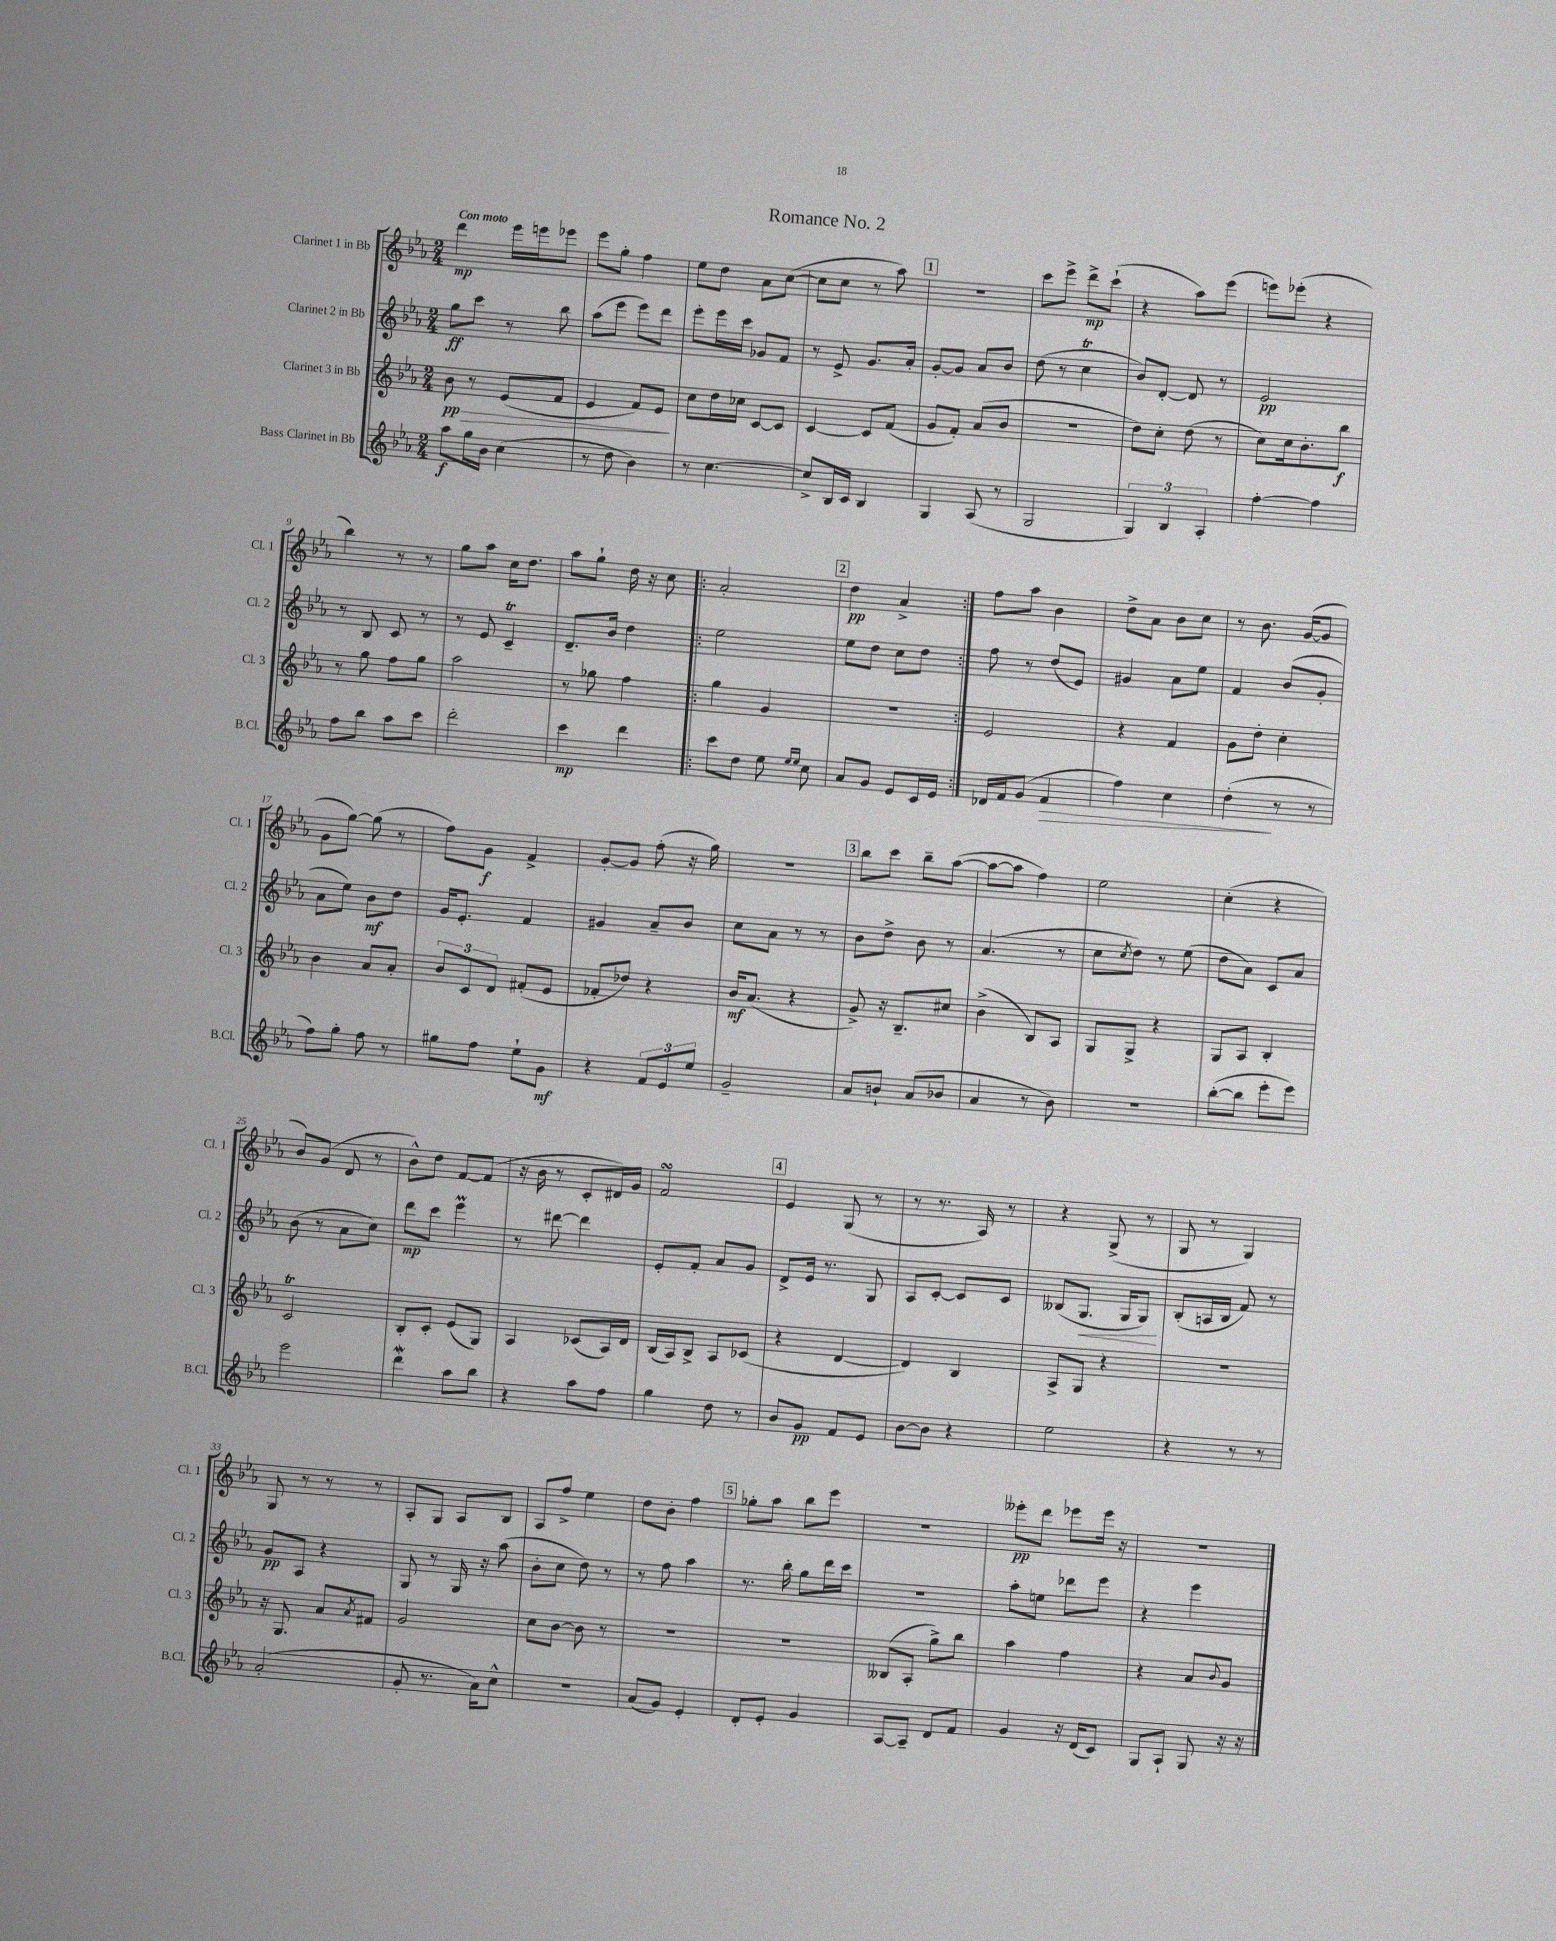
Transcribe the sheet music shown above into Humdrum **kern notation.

**kern	**kern	**kern	**kern
*staff4	*staff3	*staff2	*staff1
*clefG2	*clefG2	*clefG2	*clefG2
*k[b-e-a-]	*k[b-e-a-]	*k[b-e-a-]	*k[b-e-a-]
*M2/4	*M2/4	*M2/4	*M2/4
8aa-	8b-	8gg	4ddd
16gg	8r	8ccc	.
16b-	.	.	.
(4cc	(8e-	8r	16eee-
.	.	.	16eee
.	8f	8bb-	8eee-
=	=	=	=
8r	4e-	(8aa-	8eee-
8dd	.	8eee-	8gg'
4b-)	8f)	8eee-)	4ff
.	8e-	8ddd	.
=	=	=	=
8r	8cc	8eee-'	8ee-
[4.cc	16dd	16eee-	8dd
.	16cc-	16ccc	.
.	[8c	8g-	8a-
.	8c]	8f	([8cc
=	=	=	=
8cc^]	[4c	8r	8cc]
16B-	.	8e-^	8cc
16c	.	.	.
4B-	8c]	8.g	8r
.	(8f	.	8aa-)
.	.	16a-'	.
=	=	=	=
4G	8g	[8g'	2r
.	8f')	8g]	.
(8A-	(8a-	8a-	.
8r	8b-	8b-	.
=	=	=	=
2G	2r	(8dd	8ccc
.	.	8r	8eee-^
.	.	4cc	8ddd^
.	.	.	(8ccc`
=	=	=	=
6G)	8dd)	8b-)	4r
.	8cc'	[8d'	.
6B-	.	.	.
.	(8dd	8d]	8aa-)
6A-'	.	.	.
.	8r	8r	(8eee-
=	=	=	=
[4ff'	8cc)	2e-	8eee)
.	16cc	.	(8eee-'
.	8.b-'	.	.
4ff]	.	.	4r
.	8bb-	.	.
=	=	=	=
8ff	8r	8r	4bb-)
8bb-	8gg	8B-	.
8aa-	8ff	8c	8r
8ccc	8gg	8r	8r
=	=	=	=
2ddd'	2aa-	8r	8gg
.	.	8e-	8aa-
.	.	4c~	16cc
.	.	.	8.dd
=	=	=	=
4ccc	8r	8.d~	8aa-
.	8gg-	.	8gg`
.	.	16b-	.
4ddd	4ff	4dd	16dd
.	.	.	16r
.	.	.	8cc
=!|:	=!|:	=!|:	=!|:
8ccc	4gg	2ee-	2a-'
8dd	.	.	.
8ee-	4g	.	.
16qqee-	.	.	.
16qqee-	.	.	.
8cc	.	.	.
=	=	=	=
8a-	2r	8ee-	4dd
8g	.	8dd	.
8e-	.	8cc	4a-^
16c	.	8dd	.
16e-	.	.	.
=:|!	=:|!	=:|!	=:|!
16d-	2e-	8ff	8ff
16f	.	.	.
(8g	.	8r	8aa-
4f	.	(8dd	4b-
.	.	8e-)	.
=	=	=	=
4ff)	4r	4g#	8dd^
.	.	.	8a-
4cc	4f	8a-	8b-
.	.	8ee-	8cc
=	=	=	=
(4dd'	8g	4f	8r
.	8dd'	.	8.b-
8r	4cc'	(8b-	.
.	.	.	([16g
8r	.	8g'	8g]
=	=	=	=
8ff)	4b-	8a-	8g
8gg'	.	8ee-)	[8gg)
8ff	8a-	8b-	(8gg]
8r	8a-'	8dd	8r
=	=	=	=
8gg#	12b-	16g	8ff)
.	.	8.e-'	.
.	12c	.	.
8ff	.	.	8g
.	12d	.	.
8ee-`	(8f#'	4f	4f^
8g	8e-	.	.
=	=	=	=
4r	8f-'	4g#	[8g'
.	8dd-)	.	8g]
12f	4r	8a-~	(8ff'
12e-	.	.	.
.	.	8b-	16r
12ee-	.	.	.
.	.	.	16gg)
=	=	=	=
2g~	16b-	8cc	2r
.	(8.a-	.	.
.	.	8a-	.
.	4r	8r	.
.	.	8r	.
=	=	=	=
8a-	8g^)	8b-	8bb-
8b`	16r	8dd^	8ccc
.	8.B-~	.	.
(8a-	.	8b-	8bb-~
8b-	8cc#	8r	([8aa-
=	=	=	=
4a-	(4b-^	(4.a-	8aa-_
.	.	.	8aa-]
8r	8B-)	.	4ff)
8b-)	8A-	8r	.
=	=	=	=
2r	8G	8cc	2ee-
.	.	8qcc	.
.	8G^	8dd)	.
.	4r	8r	.
.	.	(8ee-	.
=	=	=	=
([8bb-'	8G	8dd	(4cc'
8bb-]	8A-	8a-)	.
8eee-'	4B-'	8c	4r
8eee-)	.	8a-	.
=	=	=	=
2eee-	2c	(8b-	8b-)
.	.	8r	(8g
.	.	8a-	8d
.	.	8cc)	8r
=	=	=	=
4ddd	8B-'	8ddd	8b-^^)
.	8c'	8ccc	8dd
8aa-	(8e-	4eee-	[8f
8bb-	8G)	.	(8f]
=	=	=	=
4r	4A-	8r	16r
.	.	.	16b-
.	.	[8ddd#	8r
8aa-	(8c-	4ddd#]	8c'
8ff	16A-)	.	16d#)
.	16d	.	16g
=	=	=	=
4gg	(16B-	8e-'	2f
.	16A-)	.	.
.	8B-^	8f'	.
8dd	8A-	8a-	.
8r	(8c-	8g	.
=	=	=	=
8b-	4r	8d^	4e-
8g	.	16e-	.
.	.	8.r	.
8f	[4d	.	(8G
8e-	.	8G	8r
=	=	=	=
[8b-	4d])	8A-	8r
8b-]	.	[8c'	8.r
4r	4B-	8c]	.
.	.	.	16A-)
.	.	8c	8r
=	=	=	=
2ee-	8A-^	(8B--	4r
.	8G	8.G	.
.	4r	.	(8G^
.	.	16G	.
.	.	8G)	8r
=	=	=	=
4r	2r	(8B-'	8G
.	.	16A	8r
.	.	16B-	.
8r	.	8f)	4G)
8r	.	8r	.
=	=	=	=
(2a-'	16r	8g	8G
.	8.G	.	.
.	.	8A-	8r
.	8a-	4r	8r
.	8qa-	.	.
.	8f#	.	8r
=	=	=	=
8g'	2g	8G	8A-'
8.r	.	8r	8G
.	.	16G	8A-
16a-)	.	16r	.
8cc^^	.	(8aa-	8B-
=	=	=	=
2r	8cc	8b-'	8A-
.	[8b-	8cc	8ff^
.	8b-]	8dd)	4ee-
.	8r	8r	.
=	=	=	=
(8a-	2r	8r	8dd
8g)	.	8ff	8b-'
4e-'	.	4aa-	4ff
=	=	=	=
8d'	2r	8.r	8gg-'
8e-'	.	.	8aa-
.	.	16bb-'	.
4g	.	8gg	8bb-
.	.	16ddd	8eee-
.	.	16ccc	.
=	=	=	=
[8A-	(8B--	2r	2r
8A-~]	8A-'	.	.
8d	8gg^)	.	.
8f	8bb-	.	.
=	=	=	=
4g	4aa-	8aa-'	8eee--'
.	.	8ee	8ddd
16r	4ff	8ddd-	8eee-
(16d	.	.	.
8c)	.	8eee-	16eee-
.	.	.	16r
=	=	=	=
8G	4r	4r	2r
8A-`	.	.	.
8G	8a-	4eee-	.
.	8qqb-	.	.
16r	8g	.	.
16r	.	.	.
==	==	==	==
*-	*-	*-	*-
